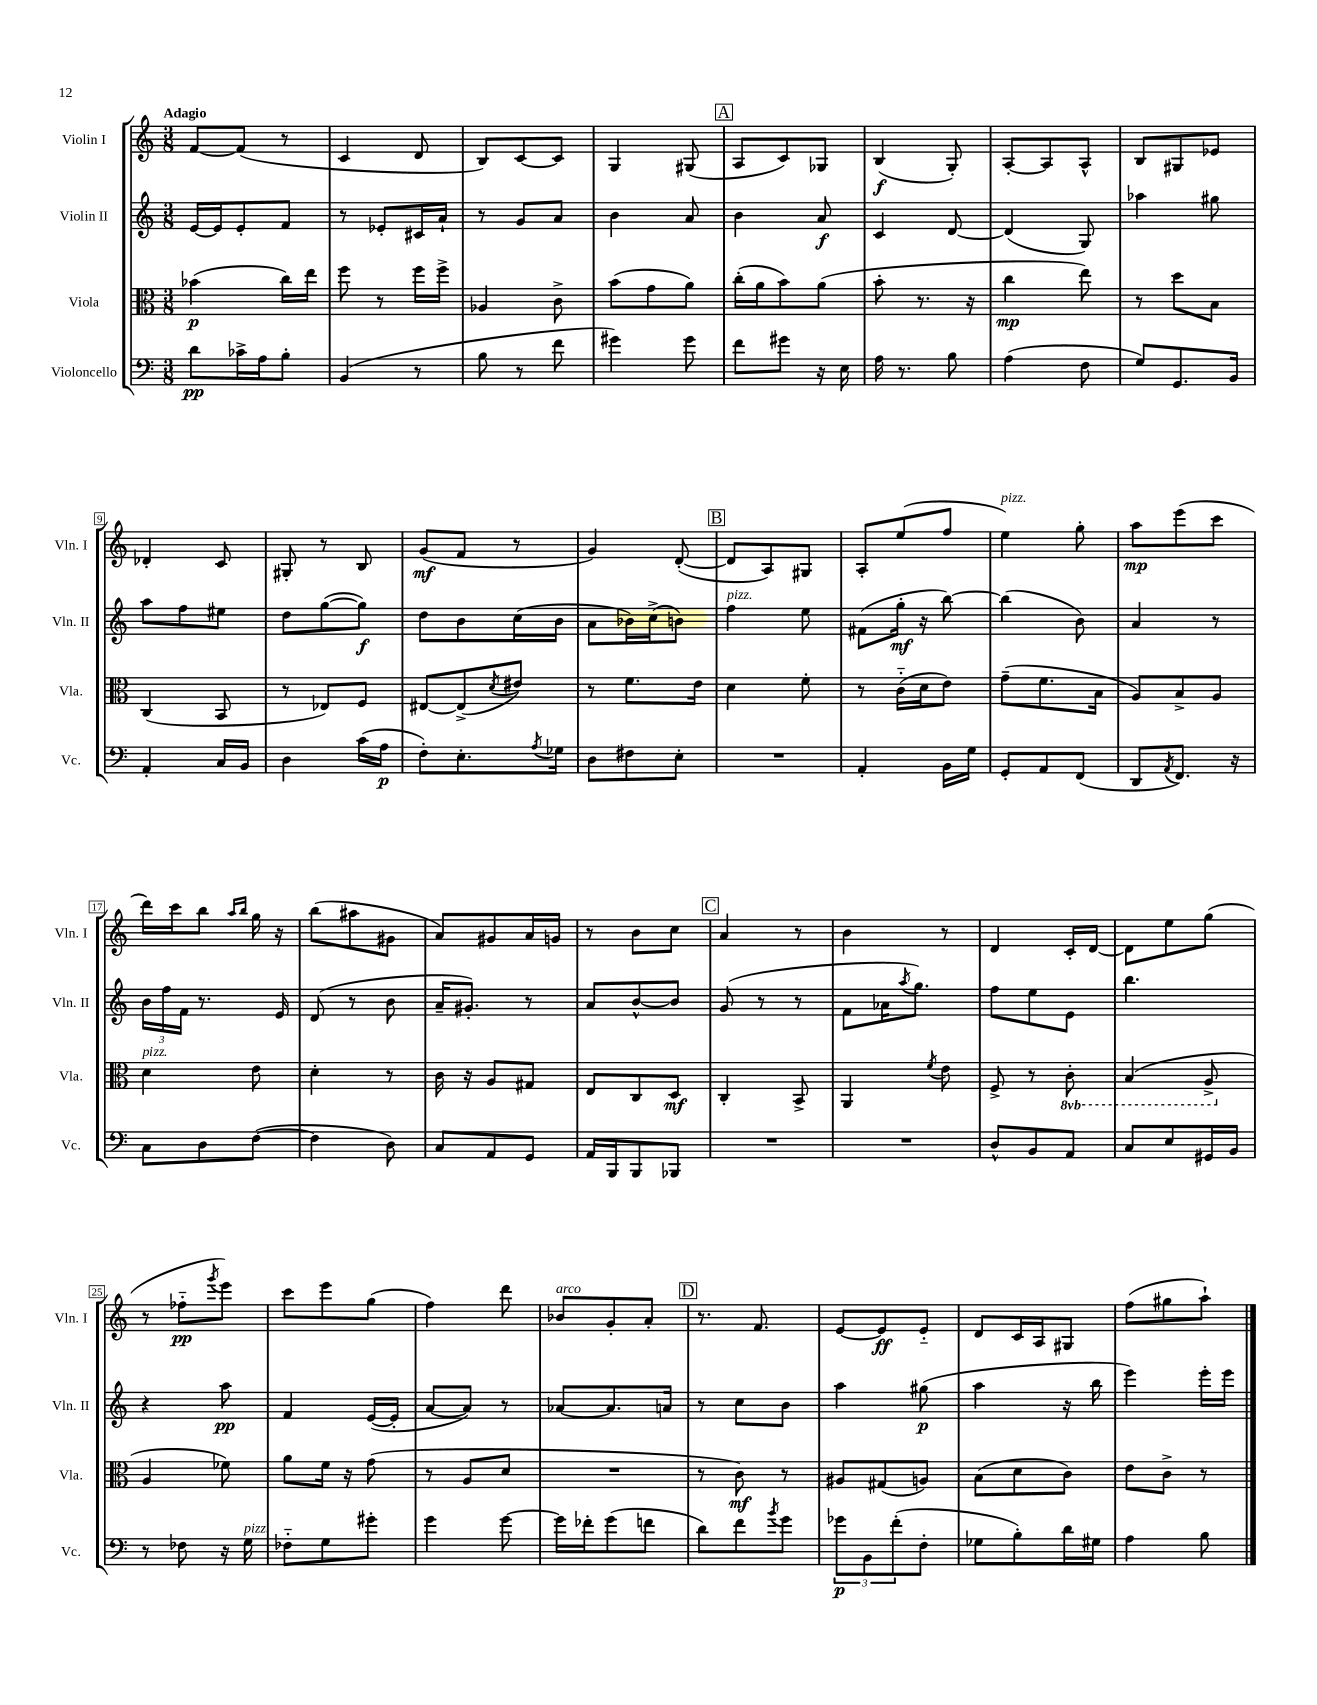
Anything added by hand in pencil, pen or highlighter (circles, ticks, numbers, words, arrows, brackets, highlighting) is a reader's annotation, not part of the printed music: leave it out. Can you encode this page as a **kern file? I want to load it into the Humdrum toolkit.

**kern	**dynam	**kern	**dynam	**kern	**dynam	**kern	**dynam
*part4	*part4	*part3	*part3	*part2	*part2	*part1	*part1
*staff4	*staff4	*staff3	*staff3	*staff2	*staff2	*staff1	*staff1
*I"Violoncello	*	*I"Viola	*	*I"Violin II	*	*I"Violin I	*
*I'Vc.	*	*I'Vla.	*	*I'Vln. II	*	*I'Vln. I	*
*clefF4	*	*clefC3	*	*clefG2	*	*clefG2	*
*k[]	*	*k[]	*	*k[]	*	*k[]	*
*M3/8	*	*M3/8	*	*M3/8	*	*M3/8	*
=1	=1	=1	=1	=1	=1	=1	=1
!	!	!	!	!	!	!LO:TX:a:B:t=Adagio	!
8d\L	pp	(4b-X\	p	[16e/LL	.	[8f/L	.
.	.	.	.	16e/J]	.	.	.
16c-X^\L	.	.	.	8e'/	.	(8f/J]	.
16A\J	.	.	.	.	.	.	.
8B'\J	.	16cc\LL)	.	8f/J	.	8r	.
.	.	16ee\JJ	.	.	.	.	.
=2	=2	=2	=2	=2	=2	=2	=2
(4BB/	.	8ff\	.	8r	.	4c/	.
.	.	8r	.	8e-X'/L	.	.	.
8r	.	16ff\LL	.	16c#X/L	.	8d/	.
.	.	16ff^\JJ	.	16a`/JJ	.	.	.
=3	=3	=3	=3	=3	=3	=3	=3
8B\	.	4A-X/	.	8r	.	8B/L)	.
8r	.	.	.	8g/L	.	[8c/	.
8f\	.	8c^\	.	8a/J	.	8c/J]	.
=4	=4	=4	=4	=4	=4	=4	=4
4g#X\)	.	(8b\L	.	4b\	.	4G/	.
.	.	8g\	.	.	.	.	.
8g#\	.	8a\J)	.	8a/	.	(8G#X/	.
!!LO:REH:place=s1:t=A
=5	=5	=5	=5	=5	=5	=5	=5
8f\L	.	(16cc'\LL	.	4b\	.	8A/L	.
.	.	16a\J	.	.	.	.	.
8g#X\J	.	8b\)	.	.	.	8c/)	.
16r	.	(8a\J	.	8a/	f	8G-X/J	.
16E\	.	.	.	.	.	.	.
=6	=6	=6	=6	=6	=6	=6	=6
16A\	.	8b'\	.	4c/	.	(4B/	f
8.r	.	.	.	.	.	.	.
.	.	8.r	.	.	.	.	.
8B\	.	.	.	[8d/	.	8G'/)	.
.	.	16r	.	.	.	.	.
=7	=7	=7	=7	=7	=7	=7	=7
(4A\	.	4cc\	mp	(4d/]	.	[8A'/L	.
.	.	.	.	.	.	8A/]	.
8F\	.	8ee\)	.	8G/)	.	8A^^/J	.
=8	=8	=8	=8	=8	=8	=8	=8
8G/L)	.	8r	.	4aa-X\	.	8B/L	.
8.GG/	.	8dd\L	.	.	.	8G#X/	.
.	.	8B\J	.	8gg#X\	.	8e-X/J	.
16BB/Jk	.	.	.	.	.	.	.
!!LO:LB:g=z
=9	=9	=9	=9	=9	=9	=9	=9
4AA'/	.	(4C/	.	8aa\L	.	4d-X'/	.
.	.	.	.	8ff\	.	.	.
16C/LL	.	8BB/	.	8ee#X\J	.	8c/	.
16BB/JJ	.	.	.	.	.	.	.
=10	=10	=10	=10	=10	=10	=10	=10
4D\	.	8r	.	8dd\L	.	8G#X'/	.
.	.	8E-X/L)	.	([8gg\	.	8r	.
(16c\LL	.	8F/J	.	8gg\J])	f	8B/	.
16A\JJ	p	.	.	.	.	.	.
=11	=11	=11	=11	=11	=11	=11	=11
8F'\L)	.	[8E#X/L	.	8dd\L	.	(8g/L	mf
8.E'\	.	(8E#^/]	.	8b\	.	8f/J	.
.	.	8qd/	.	.	.	.	.
.	.	8e#X/J)	.	(16cc\L	.	8r	.
8qA/	.	.	.	.	.	.	.
16G-X\Jk	.	.	.	16b\JJ	.	.	.
=12	=12	=12	=12	=12	=12	=12	=12
8D\L	.	8r	.	8a\L	.	4g/)	.
8F#X\	.	8.f\L	.	16b-X\L)	.	.	.
.	.	.	.	(16cc^\J	.	.	.
8E'\J	.	.	.	8bn\J)	.	([8d'/	.
.	.	16e\Jk	.	.	.	.	.
!!LO:REH:place=s1:t=B
=13	=13	=13	=13	=13	=13	=13	=13
!	!	!	!	!LO:TX:a:i:t=pizz.	!	!	!
4.r	.	4d\	.	4ff\	.	8d/L]	.
.	.	.	.	.	.	8A/)	.
.	.	8f'\	.	8ee\	.	8G#X/J	.
=14	=14	=14	=14	=14	=14	=14	=14
4AA'/	.	8r	.	(8f#X\L	.	8A'/L	.
.	.	(16c\LL	.	16gg'\Jk	mf	(8ee/	.
.	.	16d\J	.	16r	.	.	.
16BB\LL	.	8e\J)	.	[8bb\)	.	8ff/J	.
16G\JJ	.	.	.	.	.	.	.
=15	=15	=15	=15	=15	=15	=15	=15
!	!	!	!	!	!	!LO:TX:a:i:t=pizz.	!
8GG'/L	.	(8g~\L	.	(4bb\]	.	4ee\)	.
8AA/	.	8.f\	.	.	.	.	.
(8FF/J	.	.	.	8b\)	.	8gg'\	.
.	.	16B\Jk	.	.	.	.	.
=16	=16	=16	=16	=16	=16	=16	=16
8DD/L	.	8A/L)	.	4a/	.	8aa\L	mp
8qAA/	.	.	.	.	.	.	.
8.FF/J)	.	8B^/	.	.	.	(8eee\	.
.	.	8A/J	.	8r	.	8ccc\J	.
16r	.	.	.	.	.	.	.
!!LO:LB:g=z
=17	=17	=17	=17	=17	=17	=17	=17
!	!	!LO:TX:a:i:t=pizz.	!	!	!	!	!
8C\L	.	4d\	.	24b\LL	.	16ddd\LL)	.
.	.	.	.	24ff\	.	.	.
.	.	.	.	.	.	16ccc\J	.
.	.	.	.	24f\JJ	.	.	.
8D\	.	.	.	8.r	.	8bb\J	.
.	.	.	.	.	.	16qqaa/LL	.
.	.	.	.	.	.	16qqbb/JJ	.
([8F\J	.	8e\	.	.	.	16gg\	.
.	.	.	.	16e/	.	16r	.
=18	=18	=18	=18	=18	=18	=18	=18
4F\]	.	4d'\	.	(8d/	.	(8bb\L	.
.	.	.	.	8r	.	8aa#X\	.
8D\)	.	8r	.	8b\	.	8g#X\J	.
=19	=19	=19	=19	=19	=19	=19	=19
8C/L	.	16c\	.	16a~/KL	.	8a/L)	.
.	.	16r	.	8.g#X'/J)	.	.	.
8AA/	.	8A/L	.	.	.	8g#X/	.
8GG/J	.	8G#X/J	.	8r	.	16a/L	.
.	.	.	.	.	.	16gn/JJ	.
=20	=20	=20	=20	=20	=20	=20	=20
16AA/LL	.	8E/L	.	8a/L	.	8r	.
16BBB/J	.	.	.	.	.	.	.
8BBB/	.	8C/	.	[8b^^/	.	8b\L	.
8BBB-X/J	.	8D/J	mf	8b/J]	.	8cc\J	.
!!LO:REH:place=s1:t=C
=21	=21	=21	=21	=21	=21	=21	=21
4.r	.	4C'/	.	(8g/	.	4a/	.
.	.	.	.	8r	.	.	.
.	.	8BB^/	.	8r	.	8r	.
=22	=22	=22	=22	=22	=22	=22	=22
4.r	.	4AA/	.	8f\L	.	4b\	.
.	.	.	.	16a-X\K	.	.	.
.	.	.	.	8qaa/	.	.	.
.	.	.	.	8.gg\J)	.	.	.
.	.	8qf/	.	.	.	.	.
.	.	8e\	.	.	.	8r	.
=23	=23	=23	=23	=23	=23	=23	=23
8D^^/L	.	8F^/	.	8ff\L	.	4d/	.
8BB/	.	8r	.	8ee\	.	.	.
*	*	*8ba	*	*	*	*	*
8AA/J	.	8C'\	.	8e\J	.	16c'/LL	.
.	.	.	.	.	.	[16d/JJ	.
=24	=24	=24	=24	=24	=24	=24	=24
8C/L	.	(4BB/	.	4.bb\	.	8d\L]	.
8E/	.	.	.	.	.	8ee\	.
16GG#X/L	.	8AA^/	.	.	.	(8gg\J	.
16BB/JJ	.	.	.	.	.	.	.
!!LO:LB:g=z
=25	=25	=25	=25	=25	=25	=25	=25
*	*	*X8ba	*	*	*	*	*
8r	.	4A/	.	4r	.	8r	.
8F-X\	.	.	.	.	.	8ff-X\L	pp
.	.	.	.	.	.	8qggg/	.
16r	.	8f-X\)	.	8aa\	pp	8eee\J)	.
!LO:TX:a:i:t=pizz.	!	!	!	!	!	!	!
16G\	.	.	.	.	.	.	.
=26	=26	=26	=26	=26	=26	=26	=26
8F-X\L	.	8a\L	.	4f/	.	8ccc\L	.
8G\	.	16f\Jk	.	.	.	8eee\	.
.	.	16r	.	.	.	.	.
8g#X'\J	.	(8g\	.	([16e/LL	.	(8gg\J	.
.	.	.	.	16e'/JJ]	.	.	.
=27	=27	=27	=27	=27	=27	=27	=27
4g\	.	8r	.	[8a/L	.	4ff\)	.
.	.	8A/L	.	8a/J])	.	.	.
[8g\	.	8d/J	.	8r	.	8ddd\	.
=28	=28	=28	=28	=28	=28	=28	=28
!	!	!	!	!	!	!LO:TX:a:i:t=arco	!
16g\LL]	.	4.r	.	[8a-X/L	.	8b-X/L	.
16f-X'\J	.	.	.	.	.	.	.
(8g\	.	.	.	8.a-/]	.	8g'/	.
8fn\J	.	.	.	.	.	8a'/J	.
.	.	.	.	16an/Jk	.	.	.
!!LO:REH:place=s1:t=D
=29	=29	=29	=29	=29	=29	=29	=29
8d\L)	.	8r	.	8r	.	8.r	.
8f\	.	8c\)	mf	8cc\L	.	.	.
.	.	.	.	.	.	8.f/	.
8qb/	.	.	.	.	.	.	.
8g\J	.	8r	.	8b\J	.	.	.
=30	=30	=30	=30	=30	=30	=30	=30
12g-X\L	p	8A#X/L	.	4aa\	.	[8e/L	.
12BB\	.	.	.	.	.	.	.
.	.	(8G#X/	.	.	.	8e/]	ff
(12f'\	.	.	.	.	.	.	.
8F'\J	.	8An/J)	.	(8gg#X\	p	8e/J	.
=31	=31	=31	=31	=31	=31	=31	=31
8G-X\L	.	(8B\L	.	4aa\	.	8d/L	.
8B'\)	.	8d\	.	.	.	16c/L	.
.	.	.	.	.	.	16A/J	.
16d\L	.	8c\J)	.	16r	.	8G#X/J	.
16G#X\JJ	.	.	.	16bb\	.	.	.
=32	=32	=32	=32	=32	=32	=32	=32
4A\	.	8e\L	.	4eee\)	.	(8ff\L	.
.	.	8c^\J	.	.	.	8gg#X\	.
8B\	.	8r	.	16eee'\LL	.	8aa`\J)	.
.	.	.	.	16eee\JJ	.	.	.
==	==	==	==	==	==	==	==
*-	*-	*-	*-	*-	*-	*-	*-
